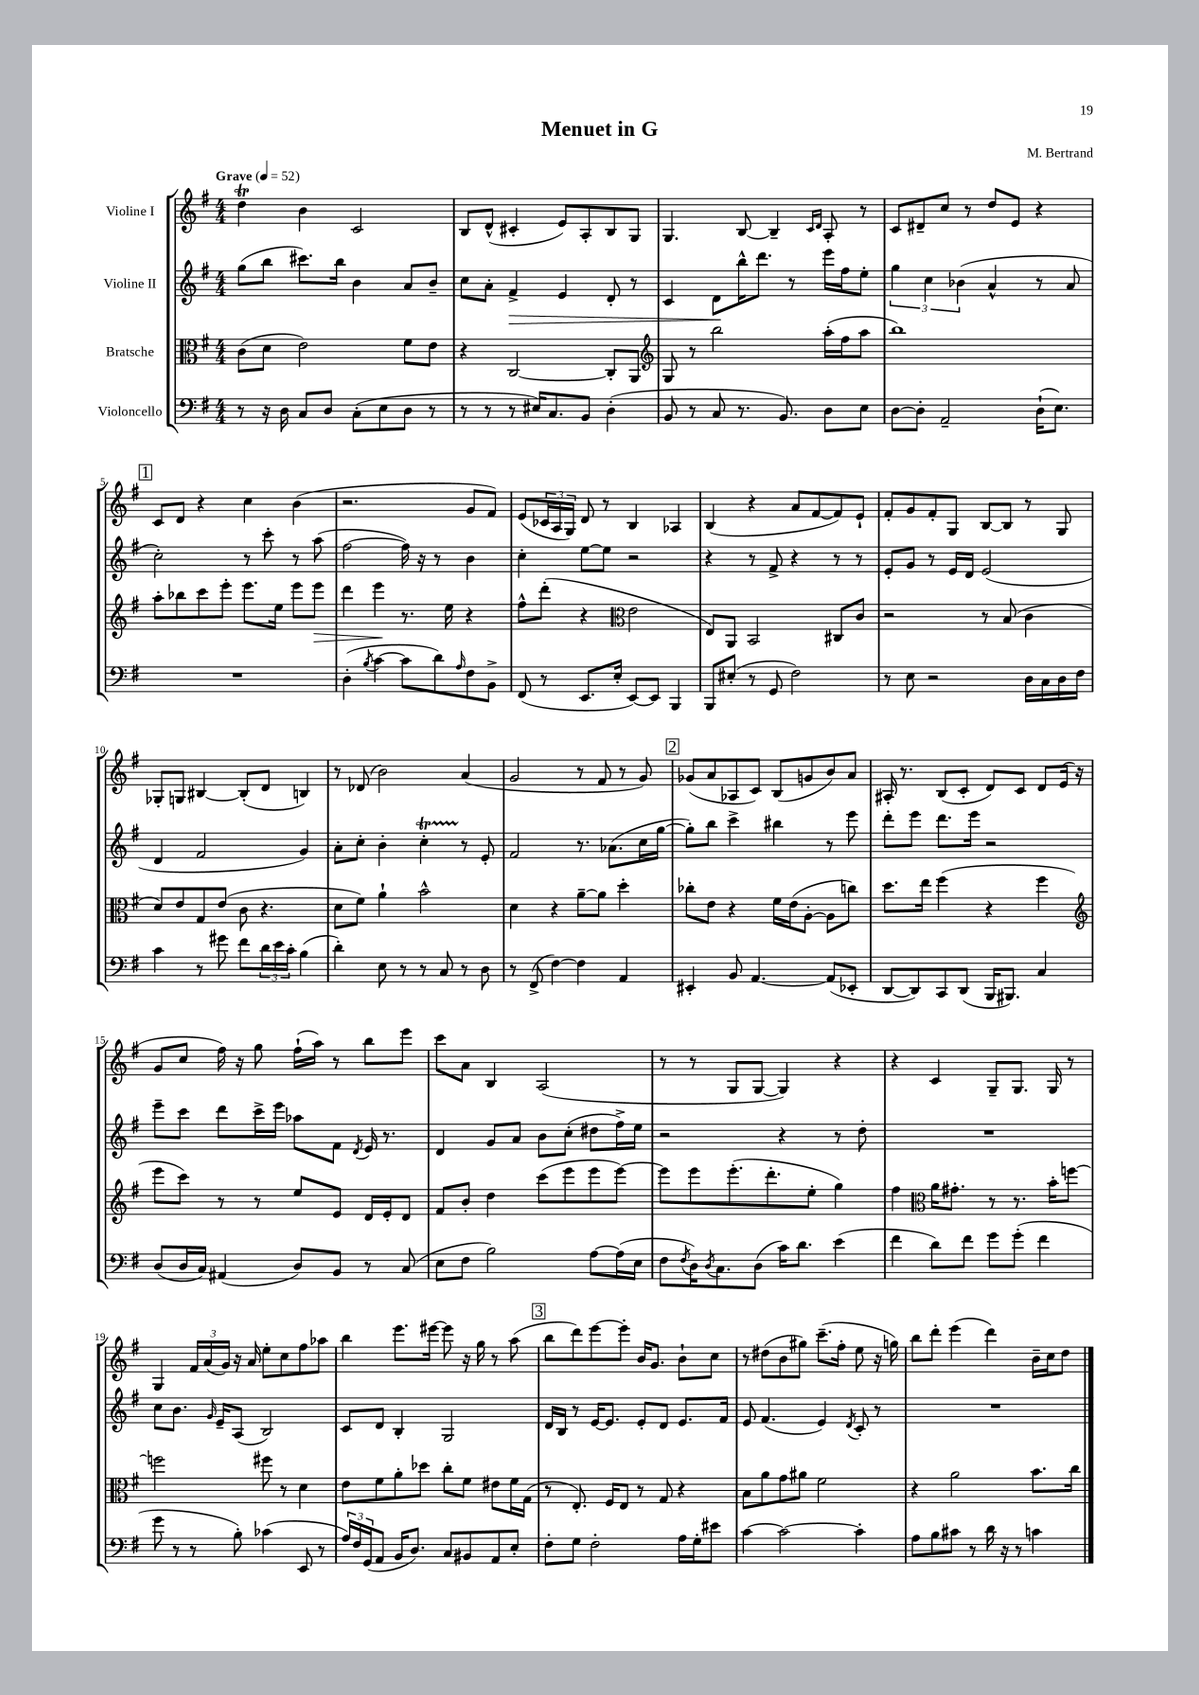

**kern	**kern	**kern	**kern
*staff4	*staff3	*staff2	*staff1
*clefF4	*clefC3	*clefG2	*clefG2
*k[f#]	*k[f#]	*k[f#]	*k[f#]
*M4/4	*M4/4	*M4/4	*M4/4
*MM52	*MM52	*MM52	*MM52
8r	(8c	(8gg	4dd
16r	8d	8bb	.
16D	.	.	.
8C	2e)	8.ccc#)	4b
8D	.	.	.
.	.	16bb	.
(8C'	.	4b	2c
8E	.	.	.
8D	8f#	8a	.
8r	8e	8b~	.
=	=	=	=
8r	4r	8cc	8B
8r	.	8a'	(8d^^
8r	[2C	4f#^	4c#'
16E#)	.	.	.
8.C	.	.	.
.	.	4e	8e)
8BB	.	.	8A'
(4D'	8C']	8d'	8B
.	8AA	8r	8G
=	=	=	=
*	*clefG2	*	*
8BB	8G	4c	4.G
8r	8r	.	.
8C	2bb	8d	.
8.r	.	16bb^^	[8B
.	.	8.ddd	.
.	.	.	4B~]
8.BB)	.	.	.
.	.	8r	.
.	.	.	16qqc
.	.	.	16qqd
8D	(16aa'	16eee	8A'
.	16ff#	16ff#	.
8E	8aa	8ee'	8r
=	=	=	=
[8D	1bb)	6gg	8c
8D']	.	.	8d#~
.	.	6cc	.
2AA~	.	.	8cc
.	.	(6b-	.
.	.	.	8r
.	.	4a^^	8dd
.	.	.	8e
(16D`	.	8r	4r
8.E)	.	.	.
.	.	8a	.
=	=	=	=
1r	8aa'	2cc')	8c
.	8bb-	.	8d
.	8ccc	.	4r
.	8eee'	.	.
.	8.eee	8r	4cc
.	.	8ccc'	.
.	16ee	.	.
.	8eee	8r	(4b
.	8eee	(8aa	.
=	=	=	=
(4D'	4ddd	[2ff#	2.r
8qB	.	.	.
[4c	4eee	.	.
8c]	8.r	16ff#])	.
.	.	16r	.
8d)	.	8r	.
.	16ee	.	.
16qqA	.	.	.
8F#	4r	4b	8g
8BB^	.	.	8f#)
=	=	=	=
(8FF#	8ff#^^	4cc'	(8e
8r	(8ddd'	.	24c-
.	.	.	24A
.	.	.	24G)
8.EE	4r	[8ee	8d
.	.	8ee]	8r
16E'	.	.	.
*	*clefC3	*	*
[8EE)	2e	2r	4B
8EE]	.	.	.
4BBB	.	.	4A-
=	=	=	=
8BBB	8E)	4r	(4B
(8E#'	8AA	.	.
8r	2BB	8r	4r
8GG	.	8f#^	.
2F#)	.	4r	8a
.	.	.	[8f#
.	8C#	8r	8f#])
.	8c	8r	8e`
=	=	=	=
8r	2r	8e'	8f#'
8E	.	8g	8g
2r	.	8r	8f#'
.	.	16e	8G
.	.	16d	.
.	8r	(2e	[8B
.	(8B	.	8B]
16D	4c	.	8r
16C	.	.	.
16D	.	.	8G
16F#	.	.	.
=	=	=	=
4c	8d)	4d	8G-'
.	8e	.	8G
8r	8G	2f#	[4B#
8g#	(8e	.	.
8f#	8c	.	(8B#']
24d	4.r	.	8d
24e	.	.	.
24c'	.	.	.
(4B	.	4g)	4B)
=	=	=	=
4d')	8d	8a'	8r
.	8f#)	8cc'	(8d-
8E	4a`	4b'	2b)
8r	.	.	.
8r	2b^^	4cc'	.
8C	.	.	.
8r	.	8r	(4a
8D	.	8e'	.
=	=	=	=
8r	4d	2f#	2g
(8FF#^	.	.	.
[4F#)	4r	.	.
4F#]	[8a~	8.r	8r
.	8a]	.	8f#
.	.	(8.a-	.
4AA	4dd'	.	8r
.	.	16cc	8g)
.	.	[16gg	.
=	=	=	=
4EE#'	8cc-'	8gg'])	(8g-
.	8e	8bb	8a
8BB	4r	4ccc^	8A-
[4.AA	.	.	8c)
.	16f#	4bb#	(8B
.	(16e	.	.
.	[8A'	.	8g
(8AA]	8A]	8r	8b)
8EE-'	8cc)	8eee	8a
=	=	=	=
[8DD	8.dd	8ddd'	16A#'
.	.	.	8.r
8DD])	.	8eee	.
.	16ee	.	.
8CC	(4ff#	8.ddd	(8B
(8DD	.	.	8c'
.	.	16eee	.
16BBB	4r	2r	8d)
8.BBB#)	.	.	.
.	.	.	8c
4C	4ff#	.	8d
.	.	.	(16e
.	.	.	16r
=	=	=	=
*	*clefG2	*	*
(8D	8eee	8eee~	8g
16D	8ccc)	8ccc	8cc
16C)	.	.	.
(4AA#	8r	8ddd	16ff#)
.	.	.	16r
.	8r	16ccc^	8gg
.	.	16eee	.
8D)	8ee	8aa-	(16ff#`
.	.	.	16aa)
8BB	8e	8f#	8r
.	.	8qd	.
8r	16d	16e	8bb
.	16e'	8.r	.
(8C	8d	.	8eee
=	=	=	=
8E	8f#	4d	8ccc
8F#	8b'	.	8a
2B)	4dd	8g	4B
.	.	8a	.
.	(8ccc	8b	(2A
.	8eee	(8cc'	.
[8A	8eee	8dd#	.
(16A]	[8eee)	16ff#^)	.
16E	.	16ee	.
=	=	=	=
8F#	8eee]	2r	8r
8qF#	.	.	.
16D)	8eee	.	8r
8qD	.	.	.
8.C	.	.	.
.	(8.eee'	.	8G
(8D	.	.	[8G
.	8.ddd'	.	.
16c)	.	4r	4G])
8.d	.	.	.
.	8ee'	.	.
(4e	4gg)	8r	4r
.	.	8dd'	.
=	=	=	=
4f#	4ff#	1r	4r
*	*clefC3	*	*
8d)	16a	.	4c
.	8.g#'	.	.
8f#	.	.	.
8g	8r	.	8G~
(8g'	8.r	.	8.G
4f#	.	.	.
.	16b'	.	16G
.	[8ff	.	8r
=	=	=	=
8g	2ff]	8cc	4G
8r	.	8.b	.
8r	.	.	24f#
.	.	.	(24a
.	.	16qqg	.
.	.	16e~	.
.	.	.	24g)
8B')	.	(8A	16r
.	.	.	16a
(4c-	8ff#	2B)	8ee'
.	8r	.	8cc
8EE	4d	.	8ff#
8r	.	.	8aa-
=	=	=	=
24A)	8e	8c	4bb
24F#	.	.	.
(24GG	.	.	.
8AA	8f#	8d	.
16BB	8a'	4B'	8.eee
8.D)	.	.	.
.	8dd-	.	.
.	.	.	[16eee#
8C	8cc'	2G	8eee#]
8BB#	8f#	.	16r
.	.	.	16gg
8AA	8e#	.	8r
8E'	16f#	.	(8aa
.	(16G	.	.
=	=	=	=
8F#'	8r	16d	8bb
.	.	16B	.
8G	8.E')	8r	8ddd)
2F#'	.	[16e	[8eee
.	16F#	8.e]	.
.	8E	.	8eee']
.	8r	8e'	16b
.	.	.	8.g
.	8G	8d	.
16A	4r	8.e	8b`
16G'	.	.	.
8e#	.	.	8cc
.	.	16f#	.
=	=	=	=
[4c	8B	8e	8r
.	8a	(4.f#	(8dd#
2c_	8g	.	8b
.	8a#	.	8gg#)
.	2f#	4e)	(8.ccc~
.	.	.	16ff#'
.	.	8qd	.
4c']	.	8c'	8ee
.	.	8r	16r
.	.	.	16gg)
=	=	=	=
8A	4r	1r	8bb
8B	.	.	8ddd'
8c#	2a	.	(4eee
8r	.	.	.
16d	.	.	4ddd)
16r	.	.	.
8r	.	.	.
4c	8.b	.	16b~
.	.	.	16cc
.	.	.	8dd
.	16cc	.	.
==	==	==	==
*-	*-	*-	*-
